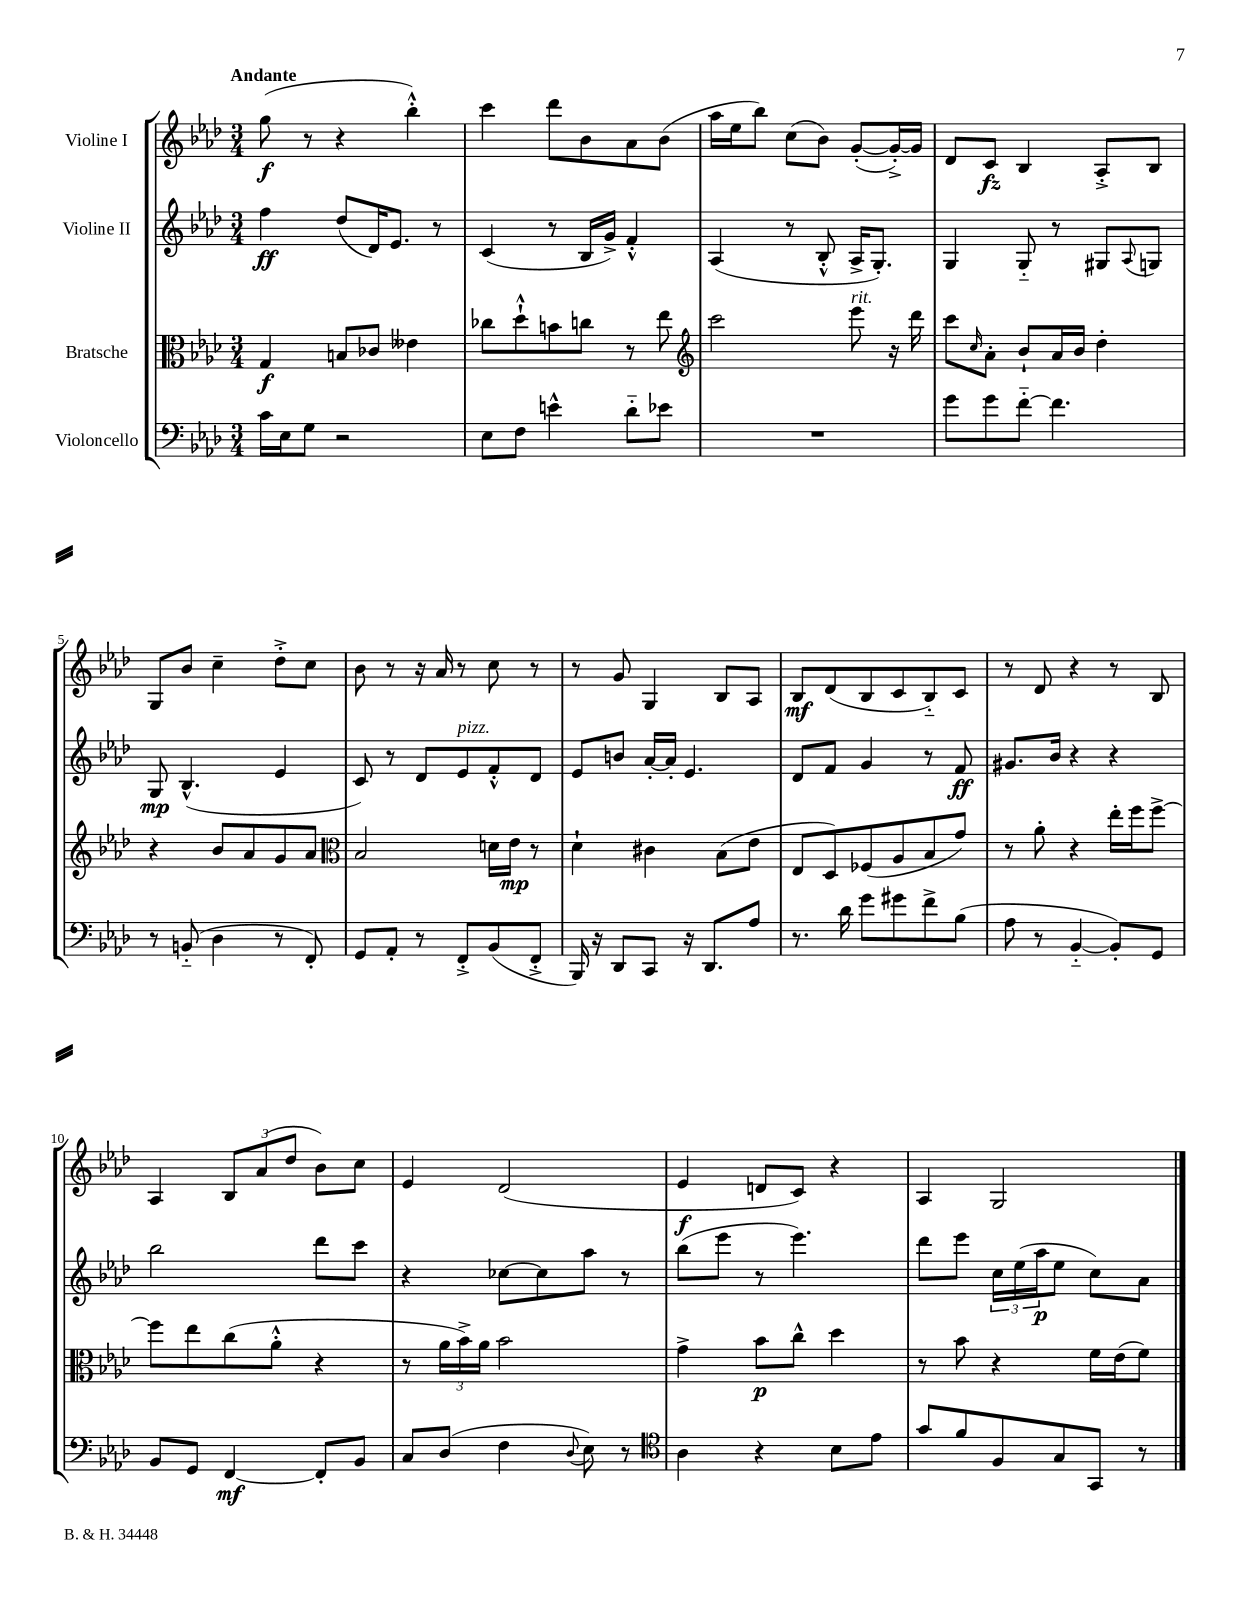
<<
\new StaffGroup <<
\new Staff = "s0" \with { instrumentName = "Violine I" } {
    \clef treble \key aes \major \numericTimeSignature \time 3/4 \tempo "Andante"
    g''8\f( r8 r4 bes''4-.-^) |
    c'''4 des'''8 bes'8 aes'8 bes'8( |
    aes''16 ees''16 bes''8) c''8( bes'8) g'8~-.( g'16~-.->) g'16 |
    des'8 c'8\fz bes4 aes8-.-> bes8 |
    g8 bes'8 c''4-- des''8-.-> c''8 |
    bes'8 r8 r16 aes'16 r8 c''8 r8 |
    r8 g'8 g4 bes8 aes8 |
    bes8\mf des'8( bes8 c'8 bes8-_) c'8 |
    r8 des'8 r4 r8 bes8 |
    aes4 \tuplet 3/2 { bes8 aes'8( des''8 } bes'8) c''8 |
    ees'4 des'2( |
    ees'4\f d'8 c'8) r4 |
    aes4 g2 \bar "|." |
}
\new Staff = "s1" \with { instrumentName = "Violine II" } {
    \clef treble \key aes \major \numericTimeSignature \time 3/4
    f''4\ff des''8( des'16) ees'8. r8 |
    c'4( r8 bes16 g'16->) f'4-.-^ |
    aes4( r8 bes8-.-^ aes16-> g8.-.) |
    g4 g8-_ r8 gis8 \appoggiatura { aes8 } g8 |
    g8\mp bes4.-^( ees'4 |
    c'8) r8 des'8 ees'8^\markup { \italic "pizz." } f'8-.-^ des'8 |
    ees'8 b'8 aes'16~-. aes'16-. ees'4. |
    des'8 f'8 g'4 r8 f'8\ff |
    gis'8. bes'16 r4 r4 |
    bes''2 des'''8 c'''8 |
    r4 ces''8~ ces''8 aes''8 r8 |
    bes''8( ees'''8 r8 ees'''4.) |
    des'''8 ees'''8 \tuplet 3/2 { c''16 ees''16( aes''16\p } ees''8 c''8) aes'8 \bar "|." |
}
\new Staff = "s2" \with { instrumentName = "Bratsche" } {
    \clef alto \key aes \major \numericTimeSignature \time 3/4
    g4\f b8 ces'8 eeses'4 |
    ces''8 des''8-!-^ b'8 c''8 r8 ees''8 |
    \clef treble c'''2 ees'''8^\markup { \italic "rit." } r16 des'''16 |
    c'''8 \grace { c''16 } aes'8-. bes'8-! aes'16 bes'16 des''4-. |
    r4 bes'8 aes'8 g'8 aes'8 |
    \clef alto bes2 d'16 ees'16\mp r8 |
    des'4-! cis'4 bes8( ees'8 |
    ees8 des8) fes8( aes8 bes8 g'8) |
    r8 aes'8-. r4 ees''16-. f''16 f''8~-> |
    f''8 ees''8 c''8( aes'8-.-^ r4 |
    r8 \tuplet 3/2 { aes'16 bes'16->) aes'16 } bes'2 |
    g'4-> bes'8\p c''8-^ des''4 |
    r8 bes'8 r4 f'16 ees'16( f'8) \bar "|." |
}
\new Staff = "s3" \with { instrumentName = "Violoncello" } {
    \clef bass \key aes \major \numericTimeSignature \time 3/4
    c'16 ees16 g8 r2 |
    ees8 f8 e'4-^ des'8-_ ees'8 |
    R2. |
    g'8 g'8 f'8~-_ f'4. |
    r8 b,8-_( des4 r8 f,8-.) |
    g,8 aes,8-. r8 f,8-.-> bes,8( f,8-.-> |
    bes,,16) r16 des,8 c,8 r16 des,8. aes8 |
    r8. des'16 g'8 gis'8 f'8-> bes8( |
    aes8 r8 bes,4~-_ bes,8-.) g,8 |
    bes,8 g,8 f,4~\mf f,8-. bes,8 |
    c8 des8( f4 \appoggiatura { des8 } ees8) r8 |
    \clef tenor aes4 r4 bes8 ees'8 |
    g'8 f'8 f8 g8 g,8 r8 \bar "|." |
}
>>
>>
